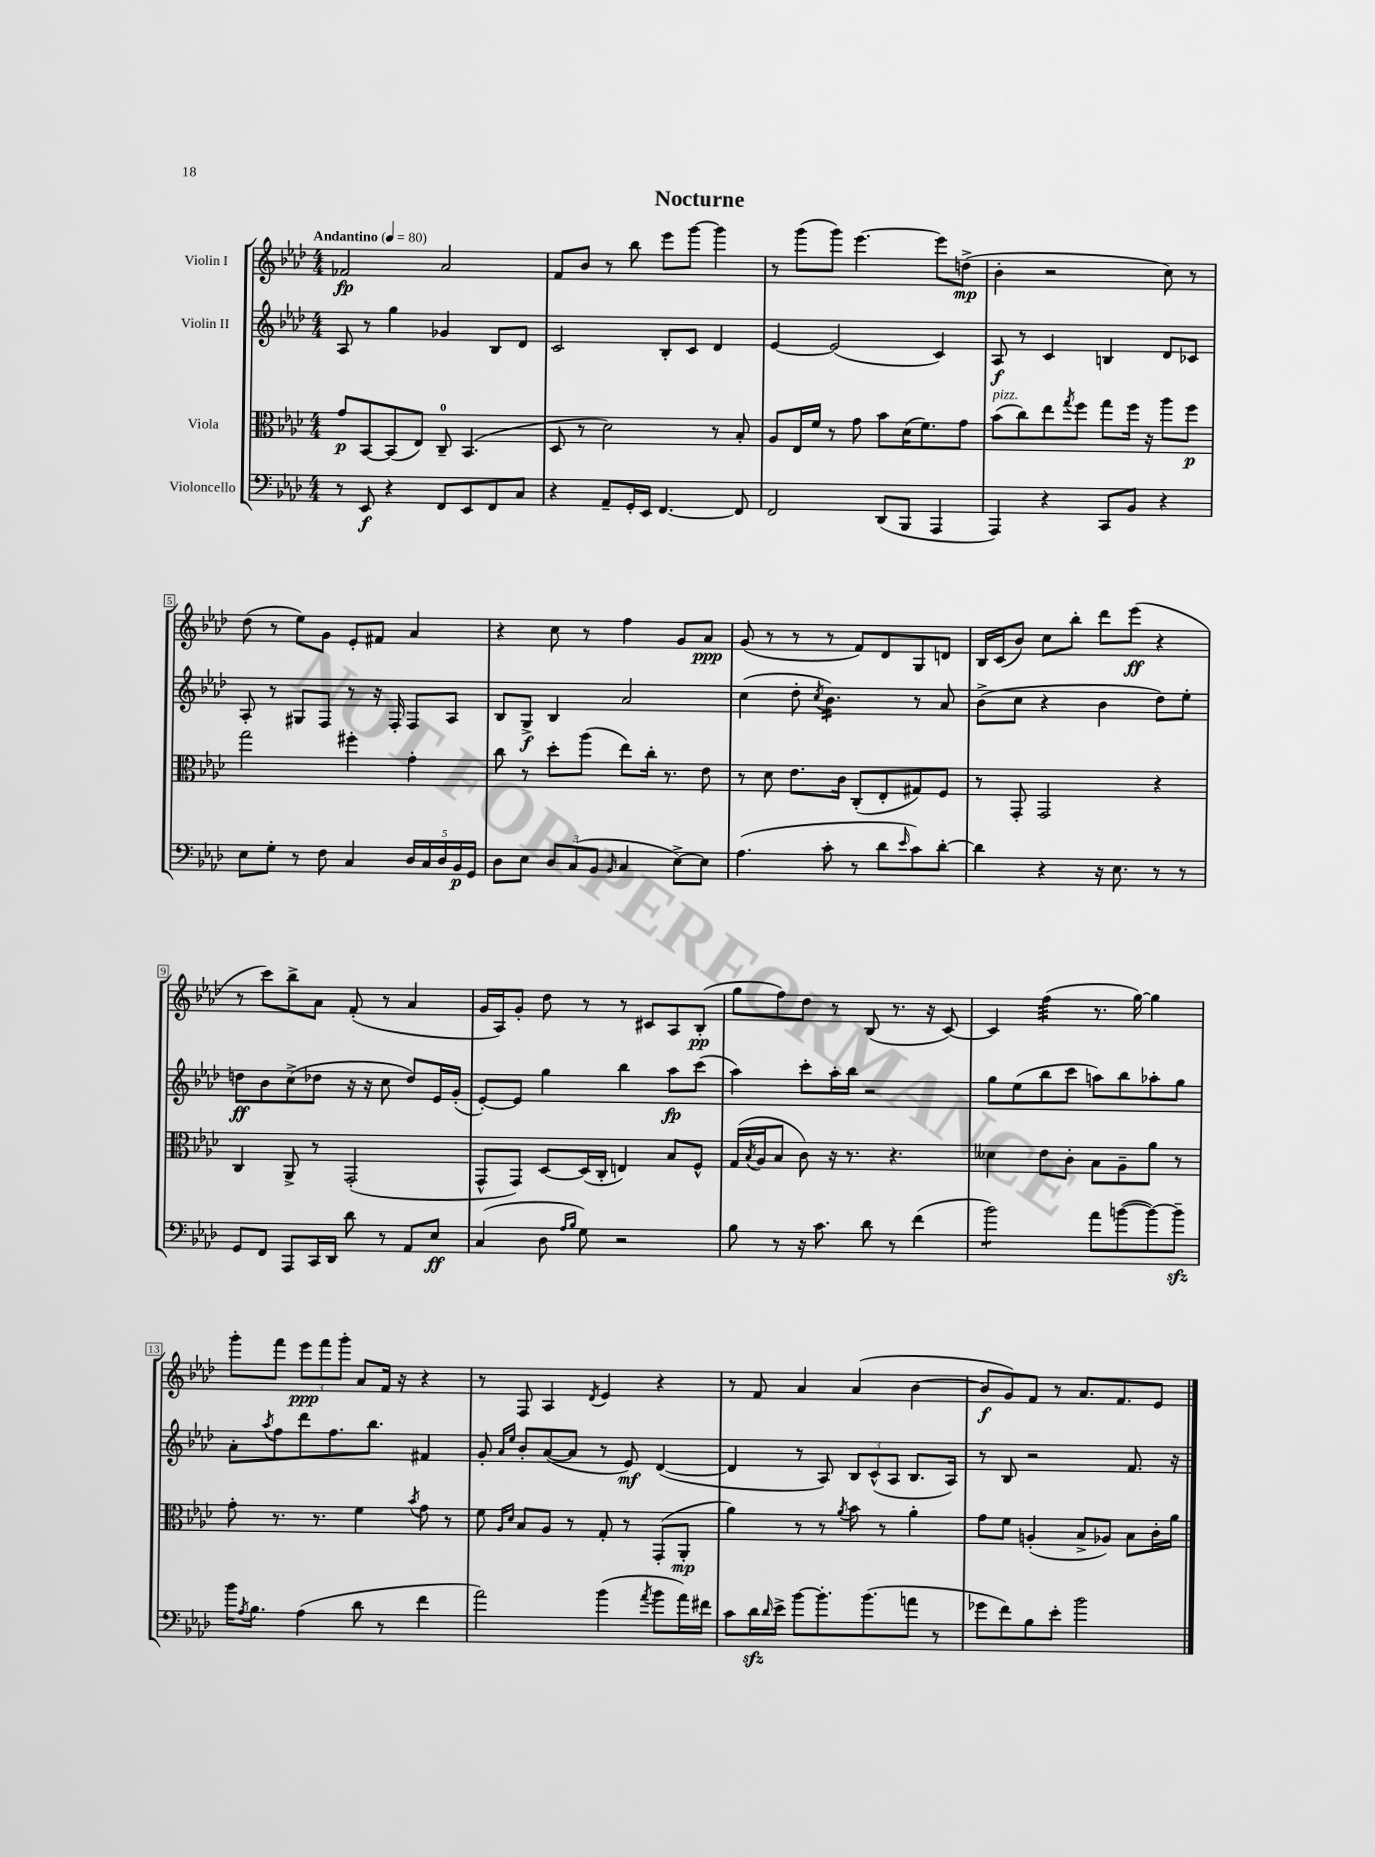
\header { title = "Nocturne" }
<<
\new StaffGroup <<
\new Staff = "s0" \with { instrumentName = "Violin I" } {
    \clef treble \key aes \major \numericTimeSignature \time 4/4 \tempo "Andantino" 4 = 80
    fes'2\fp aes'2 |
    f'8 bes'8 r8 bes''8 ees'''8 g'''8~ g'''4 |
    r8 g'''8( g'''8) ees'''4.~ ees'''8 d''8->\mp( |
    bes'4-. r2 c''8) r8 |
    des''8( r8 ees''8) g'8 ees'8-. fis'8 aes'4 |
    r4 c''8 r8 f''4 g'8 aes'8\ppp |
    g'8( r8 r8 r8 f'8) des'8 g8 d'8 |
    bes16 c'16( bes'8) c''8 bes''8-. des'''8 ees'''8\ff( r4 |
    r8 c'''8) bes''8-> aes'8 f'8-.( r8 aes'4 |
    g'16 aes16) g'8-. des''8 r8 r8 cis'8 aes8 bes8-.\pp( |
    g''8 f''8) des''8 r8 bes8( r8. r16 c'8~) |
    c'4 f''4:32( r8. g''16~) g''4 |
    g'''8-. f'''8 \tuplet 3/2 { ees'''8\ppp f'''8 g'''8-. } aes'8 f'16 r16 r4 |
    r8 f8 aes4 \acciaccatura { des'8 } ees'4 r4 |
    r8 f'8 aes'4 aes'4( bes'4~ |
    bes'8\f g'8) f'8 r8 aes'8. f'8. ees'8 \bar "|." |
}
\new Staff = "s1" \with { instrumentName = "Violin II" } {
    \clef treble \key aes \major \numericTimeSignature \time 4/4
    aes8 r8 g''4 ges'4 bes8 des'8 |
    c'2 bes8-. c'8 des'4 |
    ees'4~ ees'2( c'4) |
    aes8\f r8 c'4 b4 des'8 ces'8 |
    aes8-. r8 gis8 f8 r8 r16 f16-. f8 aes8 |
    bes8 g8->\f bes4 aes'2 |
    c''4( des''8-. \acciaccatura { c''8 } bes'4.:16) r8 aes'8 |
    bes'8->( c''8 r4 bes'4 des''8) ees''8-. |
    d''8\ff bes'8 c''8->( des''8 r16 r16 c''8 des''8) ees'16 g'16-.( |
    ees'8~-.) ees'8 g''4 bes''4 aes''8\fp c'''8( |
    aes''4) c'''8-. aes''16-. bes''16 r2 |
    g''8 ees''8( bes''8 c'''8 a''8) bes''8 aes''8-. g''8 |
    aes'8-. \acciaccatura { aes''8 } f''8 des'''8 f''8. bes''8. fis'4 |
    g'8-. \grace { aes'16 ees''16 } bes'8-. aes'8~( aes'8 r8 ees'8\mf) des'4~( |
    des'4 r8 aes8) \tuplet 3/2 { bes8 c'8-^( aes8 } bes8. aes16) |
    r8 bes8 r2 f'8. r16 \bar "|." |
}
\new Staff = "s2" \with { instrumentName = "Viola" } {
    \clef alto \key aes \major \numericTimeSignature \time 4/4
    g'8\p bes,8~ bes,8( ees8) c8-0-- bes,4.( |
    des8 r8 des'2) r8 bes8-. |
    aes8 ees16 f'16 r8 g'8 bes'8 des'16( f'8.) g'8 |
    bes'8^\markup { \italic "pizz." }( c''8) ees''8 \acciaccatura { g''8 } f''8 g''8 f''16 r16 aes''8 f''8\p |
    g''2 fis''4-. g'4-. |
    c''8 r8 des''8-. aes''8( ees''8) c''16-. r8. ees'8 |
    r8 des'8 ees'8. c'16 c8-.( ees8-. gis8) f8 |
    r8 g,8-. g,2 r4 |
    c4 aes,8-> r8 g,2-.( |
    g,8-^ g,8) des8~ des16( c16-. e4) bes8 f8-^ |
    g16( \acciaccatura { bes8 } aes16 bes8 c'8) r16 r8. r4. |
    deses'4 ees'8 c'8-. bes8 aes8-- aes'8 r8 |
    g'8-. r8. r8. f'4 \acciaccatura { bes'8 } g'8 r8 |
    f'8 \grace { aes16 des'16 } bes8 aes8 r8 g8-. r8 g,8-.( aes,8-.\mp |
    aes'4) r8 r8 \acciaccatura { aes'8 } bes'8 r8 aes'4-. |
    g'8 f'8 a4-.( bes8-> aes8) bes8 c'16-. aes'16 \bar "|." |
}
\new Staff = "s3" \with { instrumentName = "Violoncello" } {
    \clef bass \key aes \major \numericTimeSignature \time 4/4
    r8 ees,8\f r4 f,8 ees,8 f,8 c8 |
    r4 aes,8-- g,16-. ees,16 f,4.~ f,8 |
    f,2 des,8( bes,,8 aes,,4 |
    aes,,4) r4 c,8 bes,8 r4 |
    ees8 g8-. r8 f8 c4 \tuplet 5/4 { des16 c16 des16 bes,16\p g,16 } |
    des8 ees8 \tuplet 3/2 { des8 c8( bes,8 } \grace { bes,16 } c4 ees8~->) ees8 |
    aes4.( c'8-. r8 des'8 \grace { ees'16 } c'8) des'8~-. |
    des'4 r4 r16 ees8. r8 r8 |
    g,8 f,8 aes,,8 c,16 des,16 des'8 r8 aes,8 ees8\ff |
    c4( des8 \grace { aes16 bes16 } g8) r2 |
    bes8 r8 r16 c'8. des'8 r8 f'4( |
    bes'2:8) aes'8 b'8~( b'8~) b'8--\sfz |
    bes'16 \acciaccatura { aes8 } bes8. aes4( des'8 r8 f'4 |
    aes'2) bes'4( \acciaccatura { aes'8 } bes'8 aes'16) fis'16 |
    c'8 des'16\sfz \grace { des'16 } ees'16-> bes'8~ bes'8.-. bes'8.( a'8 r8 |
    ges'8 f'8) bes8 ees'8-. bes'2 \bar "|." |
}
>>
>>
\layout { \context { \Score \override BarNumber.stencil = #(make-stencil-boxer 0.1 0.3 ly:text-interface::print) } }
